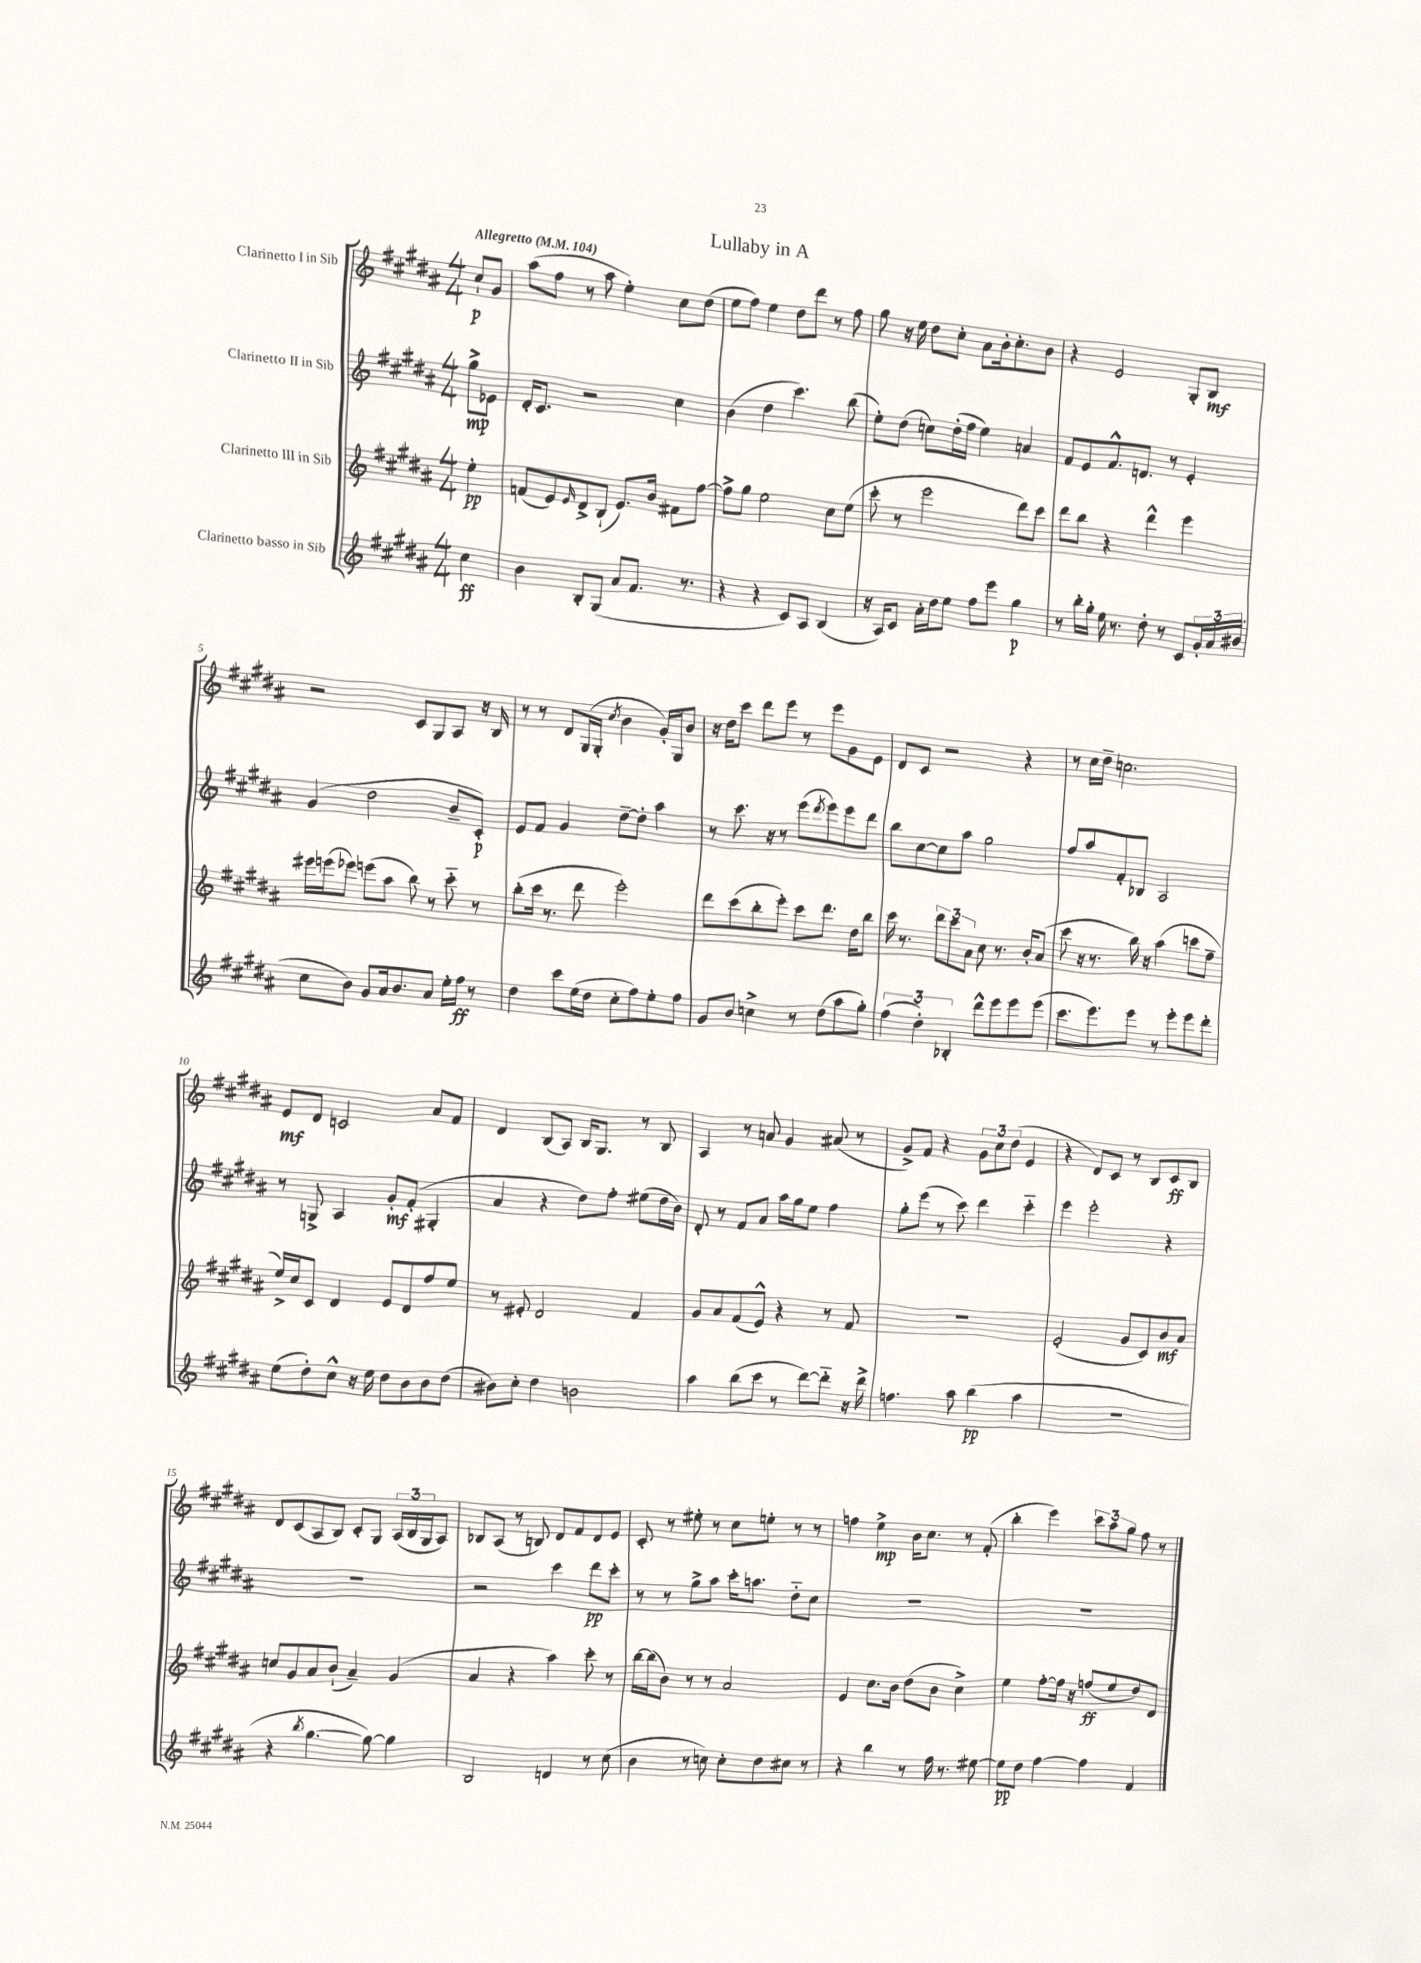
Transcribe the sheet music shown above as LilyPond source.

\header { title = "Lullaby in A" }
<<
\new StaffGroup <<
\new Staff = "s0" \with { instrumentName = "Clarinetto I in Sib" } {
    \clef treble \key b \major \numericTimeSignature \time 4/4 \partial 4 \tempo "Allegretto" 4 = 104
    cis''8-!\p gis'8 |
    ais''8( fis''8 r8 ais''8 e''4-.) cis''8 dis''8( |
    e''8 fis''8) e''4 dis''8 dis'''8 r8 fis''8 |
    gis''8 r16 e''16 dis''8 cis''8-. ais'8 b'16-. cis''8.-. b'8 |
    r4 e'2 gis8-. b8\mf |
    r2 cis'8 gis8 ais8 r16 b16 |
    r8 r8 dis'8 gis16( gis16-. \acciaccatura { cis''8 } b'4 gis'16-.) gis16 b'8 |
    r16 dis''16 cis'''8 dis'''8 e'''8 r8 e'''8 gis'8 e'8 |
    dis'8 cis'8 r2 r4 |
    r8 cis''16 dis''16-- c''2. |
    e'8\mf dis'8 c'2 ais'8 fis'8 |
    dis'4 b8( ais8) b16 gis8. r8 b8 |
    ais4 r8 a'8 gis'4 ais'8( r8 |
    gis'8->) fis'8 r4 \tuplet 3/2 { gis'8 cis''8 dis''8( } e'4 |
    r4 dis'8) cis'8 r8 b8 cis'8\ff b8 |
    dis'8 cis'8( ais8 b8) cis'8-. gis8 \tuplet 3/2 { ais16( b16 gis16 } ais8) |
    bes8 ais8( r8 b8) dis'8 fis'8 dis'8 e'8 |
    cis'8-. r8 eis''8-. r8 cis''8 e''8-. r8 r8 |
    f''4 e''4->\mp b'16 cis''8. r8 fis'8-.( |
    b''4-. e'''4) \tuplet 3/2 { cis'''8 ais''8 gis''8 } fis''8 r8 \bar "|." |
}
\new Staff = "s1" \with { instrumentName = "Clarinetto II in Sib" } {
    \clef treble \key b \major \numericTimeSignature \time 4/4 \partial 4
    gis''8->\mp ees'8 |
    dis'16-. cis'8. r2 cis''4 |
    b'4( dis''4 cis'''4.) b''8( |
    e''8-.) dis''8( c''8) dis''16-.( fis''16 e''4) a'4 |
    fis'8 e'8 fis'8.-^ d'8. r8 e'4-. |
    gis'4( dis''2 b'8-- cis'8-.\p) |
    e'8 fis'8 gis'4 dis''8~-- dis''8-. ais''4 |
    r8 cis'''8. r16 r8 e'''8( \acciaccatura { dis'''8 } e'''8) e'''8 dis'''8 |
    b''8 cis''8~ cis''8 ais''8 gis''2 |
    fis''8 ais''8 fis'8-. bes8 ais2 |
    r8 g8-> ais4 gis'8-.\mf fis'8-.( gis4-. |
    ais'4 r4 dis''8) fis''8-. eis''8( dis''16 b'16) |
    dis'8-. r8 fis'8 ais'8 ais''16 gis''16 e''8 fis''4 |
    gis''8-. e'''8( r8 cis'''8) dis'''4 cis'''4-_ |
    e'''4 e'''2-. r4 |
    R1 |
    r2 cis'''4 dis'''8\pp cis'''8-. |
    r8 r8 gis''8-> ais''8 cis'''16-. a''8. dis''8-_ cis''8 |
    R1 |
    R1 \bar "|." |
}
\new Staff = "s2" \with { instrumentName = "Clarinetto III in Sib" } {
    \clef treble \key b \major \numericTimeSignature \time 4/4 \partial 4
    e''4-.\pp |
    f'8( e'8) \grace { e'16 } dis'8-> b8-!( e'8.) b'16 fis'8 fis''8~ |
    fis''8-> gis''8 e''2 cis''8 e''8( |
    cis'''8-. r8 e'''2 dis'''8) cis'''8 |
    dis'''8 b''8 r4 dis'''4-^ e'''4 |
    eis'''16 e'''16( ees'''8) e'''8( ais''8 b''8) r8 cis'''8-_ r8 |
    b''8-.( cis'''16 r8. dis'''8 e'''2-.) |
    dis'''8 cis'''8( b''8-. e'''8-.) cis'''8 dis'''8. dis''16 b''8 |
    cis'''16 r8. \tuplet 3/2 { dis'''8 cis'''8 ais'8 } cis''8 r8. b'16-. ais'8( |
    cis'''8 r16 r8. b''16) r16 ais''4( c'''8 fis''8-- |
    e''16->) cis''16 cis'8 dis'4 e'8 dis'8 fis''8 e''8 |
    r8 eis'8-. dis'2 fis'4 |
    gis'8 ais'8 fis'8( e'8-^) r4 r8 fis'8 |
    R1 |
    e'2-.( gis'8 cis'8) b'8\mf ais'8 |
    c''8 gis'8 ais'8 b'8-!( ais'4--) gis'4( |
    ais'4 r4 ais''4) cis'''8-. r8 |
    b''16~ b''16( b'8) r8 r8 ais'2 |
    e'4 cis''8. b'16 dis''8( b'8 cis''4->) |
    e''4 fis''8~-. fis''16 r16 f''8\ff( e''8 dis''8) dis'8 \bar "|." |
}
\new Staff = "s3" \with { instrumentName = "Clarinetto basso in Sib" } {
    \clef treble \key b \major \numericTimeSignature \time 4/4 \partial 4
    cis''4\ff |
    b'4 b8-. gis8( ais'8 fis'8. r8. |
    r4 r4 cis'8) ais8 b4( |
    r16 ais16) cis'8 ais'16-. dis''16 e''8 fis''8 e'''8 gis''4\p |
    r8 b''16-. gis''16-. e''16 r8. dis''8-. r8 cis'8 \tuplet 3/2 { gis'16-. ais'16 bis'16( } |
    cis''8 b'8) gis'8 ais'16 b'8. ais'8 e''16-. fis''16\ff r8 |
    dis''4 cis'''8 e''16( dis''16 cis''8-. fis''8) e''8-. fis''8 |
    gis'8 b'8 c''4-> r8 dis''8( ais''8 gis''8-.) |
    \tuplet 3/2 { fis''4( dis''4-.) bes4-. } dis'''8-^ e'''8 e'''8 e'''8( |
    cis'''8. e'''8.) e'''8 r8 e'''8-. e'''8 dis'''8-. |
    e''8( dis''8-.) cis''8-^ r16 e''16 dis''8 b'8 b'8 dis''8( |
    bis'8) cis''8-. dis''4 b'2 |
    ais''4 b''8( cis'''8 r8 dis'''8~) dis'''8-_ r16 dis'''16-> |
    f''4. ais''8 b''4\pp( ais''4 |
    R1 |
    r4 \acciaccatura { b''8 } gis''4.~ gis''8~) gis''4 |
    b2 d'4 r8 cis''8( |
    b'4 r8 c''8) c''8-. dis''8 cis''8 r8 |
    r4 b''4 r8 fis''16 r8. eis''8~ |
    eis''8\pp dis''8 fis''4~ fis''4 fis'4 \bar "|." |
}
>>
>>
